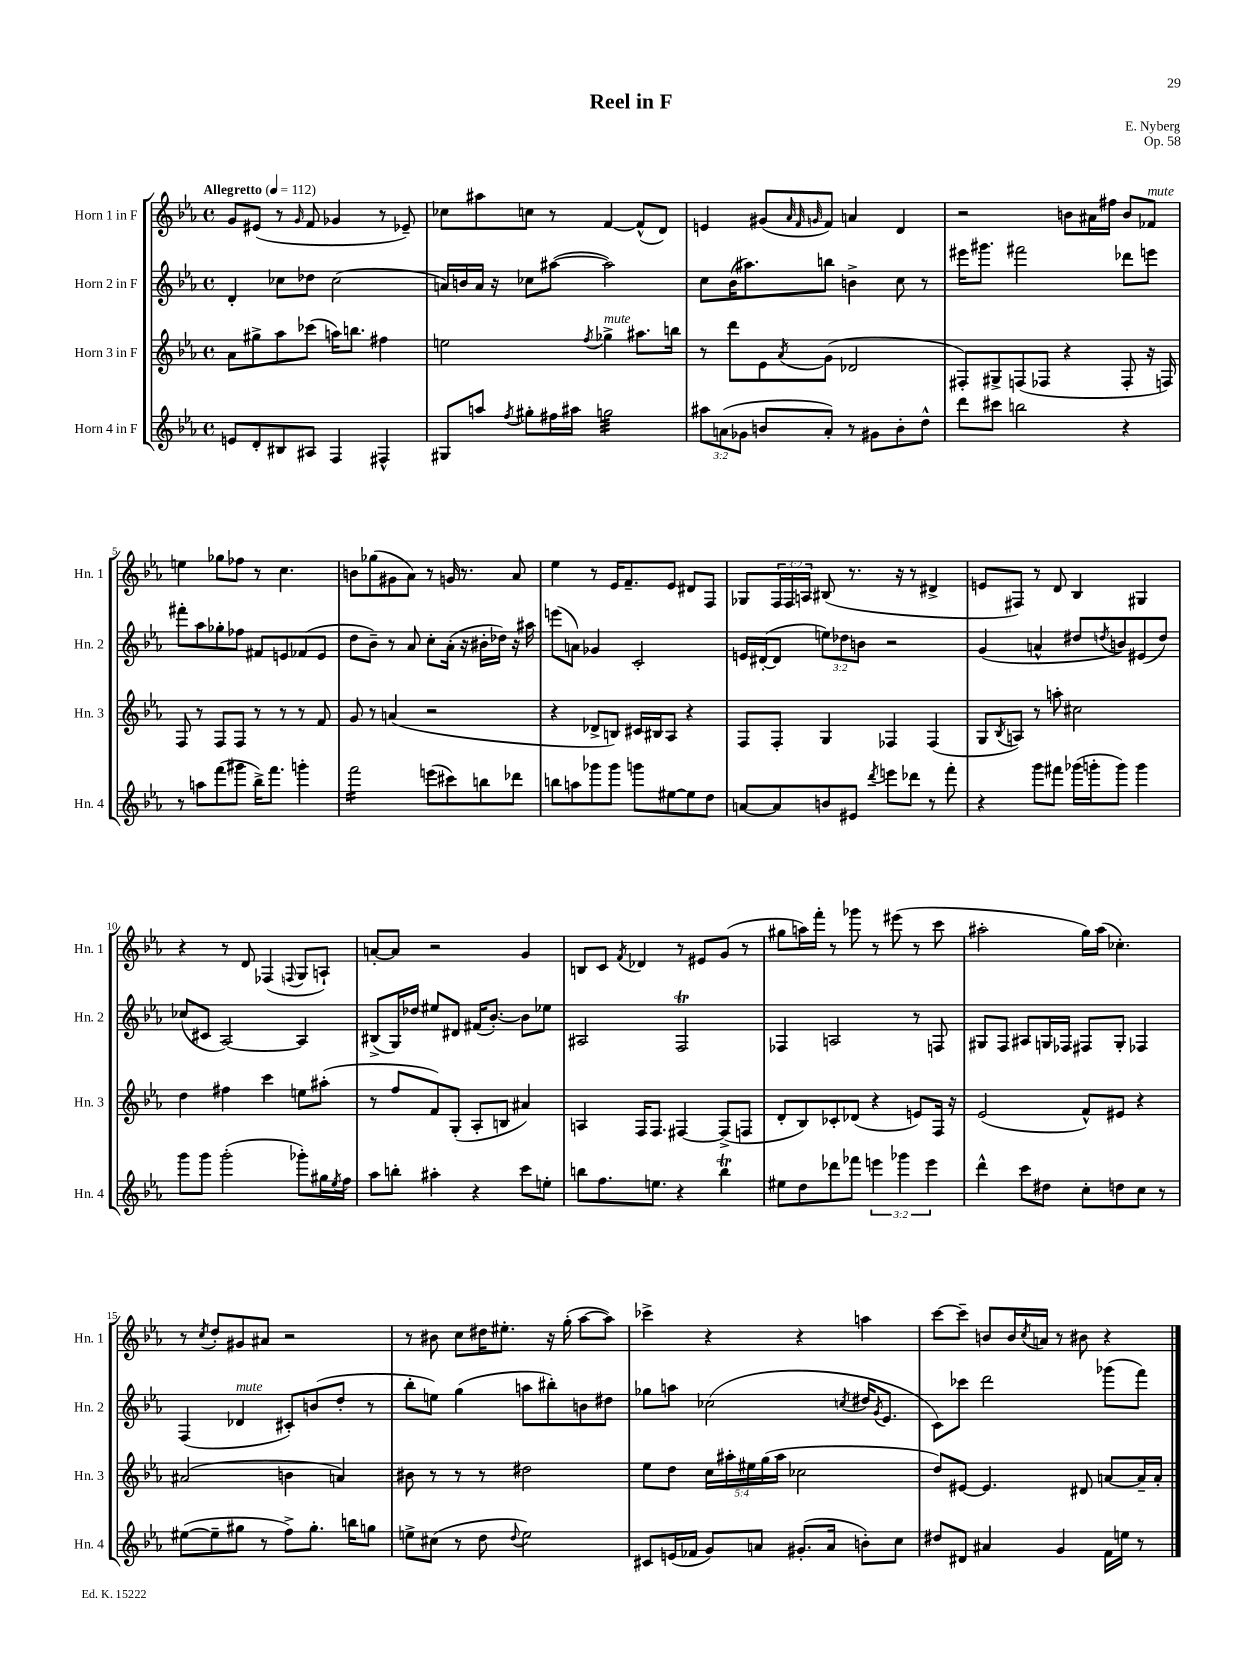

**kern	**kern	**kern	**kern
*staff4	*staff3	*staff2	*staff1
*clefG2	*clefG2	*clefG2	*clefG2
*k[b-e-a-]	*k[b-e-a-]	*k[b-e-a-]	*k[b-e-a-]
*M4/4	*M4/4	*M4/4	*M4/4
*met(c)	*met(c)	*met(c)	*met(c)
*MM112	*MM112	*MM112	*MM112
8e/L	8a-\L	4d'/	8g/L
8d'/	8gg#^\	.	(8e#/J
8B#/	8aa-\	8cc-\L	8r
.	.	.	16qqg/
8A#/J	(8ccc-\J	8dd-\J	8f/
4F/	16aa\LK)	(2cc-\	4g-/
.	8.bb\J	.	.
4F#^^/	4ff#\	.	8r
.	.	.	8e-~/)
=	=	=	=
8G#/L	2ee\	16a/LL)	8cc-\L
.	.	16b/	.
8aa/J	.	16a/JJ	8aa#\
.	.	16r	.
8qff/	.	.	.
8gg#'\L	.	8cc-\L	8cc\J
16ff#\L	.	([8aa#\J	8r
16aa#\JJ	.	.	.
.	8qff/	.	.
2gg\	4gg-^\	2aa#\])	[4f/
.	8.aa#\L	.	(8f^^/]L
.	.	.	8d/J)
.	16bb\Jk	.	.
=	=	=	=
12aa#\L	8r	8cc\L	4e/
(12a\	.	.	.
.	8ddd\L	(16b-\K	.
12g-\J	.	.	.
.	.	8.aa#\)	.
8b/L	8e-\	.	(8g#/L
.	.	.	32qqa-/
.	.	.	32qqf/
.	8qa-/	.	32qqg/
8a'/J)	(8g\J	8bb\J	8f/J)
8r	2d-/	4b^\	4a/
8g#\L	.	.	.
8b'\	.	8cc\	4d/
8dd^^\J	.	8r	.
=	=	=	=
8ddd\L	8F#'/L)	16eee#\LK	2r
.	.	8.ggg#\J	.
8ccc#\J	8G#^/	.	.
2bb\	(8F/	2fff#\	.
.	8F-/J	.	.
.	4r	.	8b\L
.	.	.	16a#\L
.	.	.	16ff#\JJ
4r	8F-'/	8ddd-\L	8b/L
.	16r	8eee\J	8f-/J
.	16F/)	.	.
=	=	=	=
8r	8F/	8fff#'\L	4ee\
8aa\L	8r	8aa-\	.
(8fff\	8F/L	8gg-'\	8gg-\L
8ggg#\J	8F/J	8ff-\J	8ff-\J
16bb-^\LK)	8r	8f#/L	8r
8.fff\J	.	.	.
.	8r	8e/	4.cc\
4ggg'\	8r	(8f-/	.
.	8f/	8e/J	.
=	=	=	=
2fff\	8g/	8dd\L	8b\L
.	8r	8b-~\J)	(8gg-\
.	(4a/	8r	8g#\
.	.	8a-/	8a-\J)
(8eee\L	2r	8cc'\L	8r
8ccc#\)	.	(16a-'\Jk	16g/
.	.	16r	8.r
8bb\	.	16b#'\LL	.
.	.	16dd-\JJ)	.
8ddd-\J	.	16r	8a-/
.	.	16aa#\	.
=	=	=	=
8bb\L	4r	(8eee\L	4ee-\
8aa\	.	8a\J)	.
8ggg-\	8d-^/L	4g-/	8r
8ggg-\J	8B/J)	.	16e-/LK
.	.	.	8.f~/
8ggg\L	16c#/LL	2c'/	.
.	16B#/J	.	.
[8ee#\	8A-/J	.	8e-/J
8ee#\]	4r	.	8d#/L
8dd\J	.	.	8F/J
=	=	=	=
[8a/L	8F/L	16e/LL	8G-/L
.	.	([16d#'/J	.
8a/]	8F'/J	8d#/]J	24F/L
.	.	.	24F/
.	.	.	24A/JJ
8b/	4G/	12ee\L)	(8B#/
.	.	12dd-\	.
8e#/J	.	.	8.r
.	.	12b\J	.
8qddd/	.	.	.
8eee\L	4F-/	2r	.
.	.	.	16r
8ddd-\J	.	.	8r
8r	(4F-/	.	4d#^/
8fff'\	.	.	.
=	=	=	=
4r	8G/L	(4g/	8e/L
.	8qB-/	.	.
.	8A/J)	.	8F#/J)
8ggg\L	8r	4a^^/	8r
8fff#\J	8aa'\	.	8d/
(16ggg-\LL	2cc#\	8dd#/L	4B-/
16ggg'\J	.	.	.
.	.	8qdd/	.
8ggg\J)	.	8b/)	.
4ggg\	.	(8e#/	4G#/
.	.	8dd/J)	.
=	=	=	=
8ggg\L	4dd\	(8cc-/L	4r
8ggg\J	.	8c#/J	.
(2ggg'\	4ff#\	[2A-/)	8r
.	.	.	8d/
.	4ccc\	.	(4F-/
.	.	.	8qqF/
8ggg-'\L)	8ee\L	4A-/]	8G/L
16gg#\L	(8aa#'\J	.	8A`/J)
8qee-/	.	.	.
16ff\JJ	.	.	.
=	=	=	=
8aa-\L	8r	(8B#^/L	[8a'/L
8bb'\J	8ff/L	16G/L)	8a/]J
.	.	16dd-/JJ	.
4aa#'\	8f/)	8ee#/L	2r
.	(8G'/J	8d#/J	.
4r	8A-'/L	(16f#/LK	.
.	.	[8.b-'/J)	.
.	8B/J	.	.
8ccc\L	4a#/)	8b-\]L	4g/
8ee'\J	.	8ee-\J	.
=	=	=	=
8bb\L	4A/	2A#/	8B/L
8.ff\	.	.	8c/J
.	.	.	8qf/
.	16F/LK	.	4d-/
8.ee\J	8.F/J	.	.
4r	[4F#/	2F/	8r
.	.	.	8e#/L
4bb\	(8F#^/]L	.	(8g/J
.	8F/J	.	8r
=	=	=	=
8ee#\L	8d'/L	4F-/	8gg#\L
8dd\	8B-/)	.	16aa\L)
.	.	.	16fff'\JJ
8ddd-\	8c-'/	2A/	8r
8fff-\J	(8d-/J	.	8ggg-\
6eee\	4r	.	8r
.	.	.	(8eee#\
6ggg-\	.	.	.
.	8e/L)	8r	8r
6eee\	.	.	.
.	16F/Jk	8F/	8ccc\
.	16r	.	.
=	=	=	=
4ddd^^\	(2e-/	8G#/L	2aa#'\
.	.	8F/J	.
8ccc\L	.	8A#/L	.
8dd#\J	.	16G/L	.
.	.	16F-/JJ	.
8cc'\L	8f^^/L)	8F#/L	16gg\LL)
.	.	.	(16aa#\JJ
8dd\	8e#/J	8G'/J	4.cc-'\)
8cc\J	4r	4F-/	.
8r	.	.	.
=	=	=	=
([8ee#\L	(2a#/	(4F/	8r
.	.	.	8qcc/
8ee#~\]	.	.	8dd'/L
8gg#\J	.	4d-/	8g#/
8r	.	.	8a#/J
8ff^\L)	4b\	8c#'/L)	2r
8.gg#'\J	.	(8b/	.
.	4a/)	8dd'/J	.
16bb\LK	.	.	.
8gg\J	.	8r	.
=	=	=	=
8ee^\L	8b#\	8bb-'\L	8r
(8cc#\J	8r	8ee\J)	8b#\
8r	8r	(4gg\	8cc\L
8dd\	8r	.	16dd#\K
.	.	.	8.ee#'\J
8qqdd/	.	.	.
2ee\)	2dd#\	8aa\L	.
.	.	8bb#'\)	16r
.	.	.	(16gg'\
.	.	8b\	[8aa-\L
.	.	8dd#\J	8aa-\]J)
=	=	=	=
8c#/L	8ee-\L	8gg-\L	4ccc-^\
(16e/L	8dd\J	8aa\J	.
16f-/JJ	.	.	.
8g/L)	20cc\LL	(2cc-\	4r
.	20aa#'\	.	.
.	20ee#\	.	.
8a/J	.	.	.
.	(20gg\	.	.
.	20aa#\JJ	.	.
(8.g#'/L	2cc-\	.	4r
16a/Jk	.	.	.
.	.	8qcc/	.
8b'\L)	.	16dd#/LK	4aa\
.	.	8qg/	.
.	.	8.e-/J	.
8cc\J	.	.	.
=	=	=	=
8dd#/L	8dd/L)	8c\L)	[8ccc\L
8d#/J	[8e#/J	8ccc-\J	8ccc~\]J
4a#/	4.e#/]	2ddd\	8b/L
.	.	.	16b/L
.	.	.	8qcc/
.	.	.	16a/JJ
4g/	.	.	8r
.	8d#/	.	8b#\
16f\LL	[8a/L	(8ggg-\L	4r
16ee\JJ	.	.	.
8r	16a~/]L	8fff\J)	.
.	16a'/JJ	.	.
==	==	==	==
*-	*-	*-	*-
